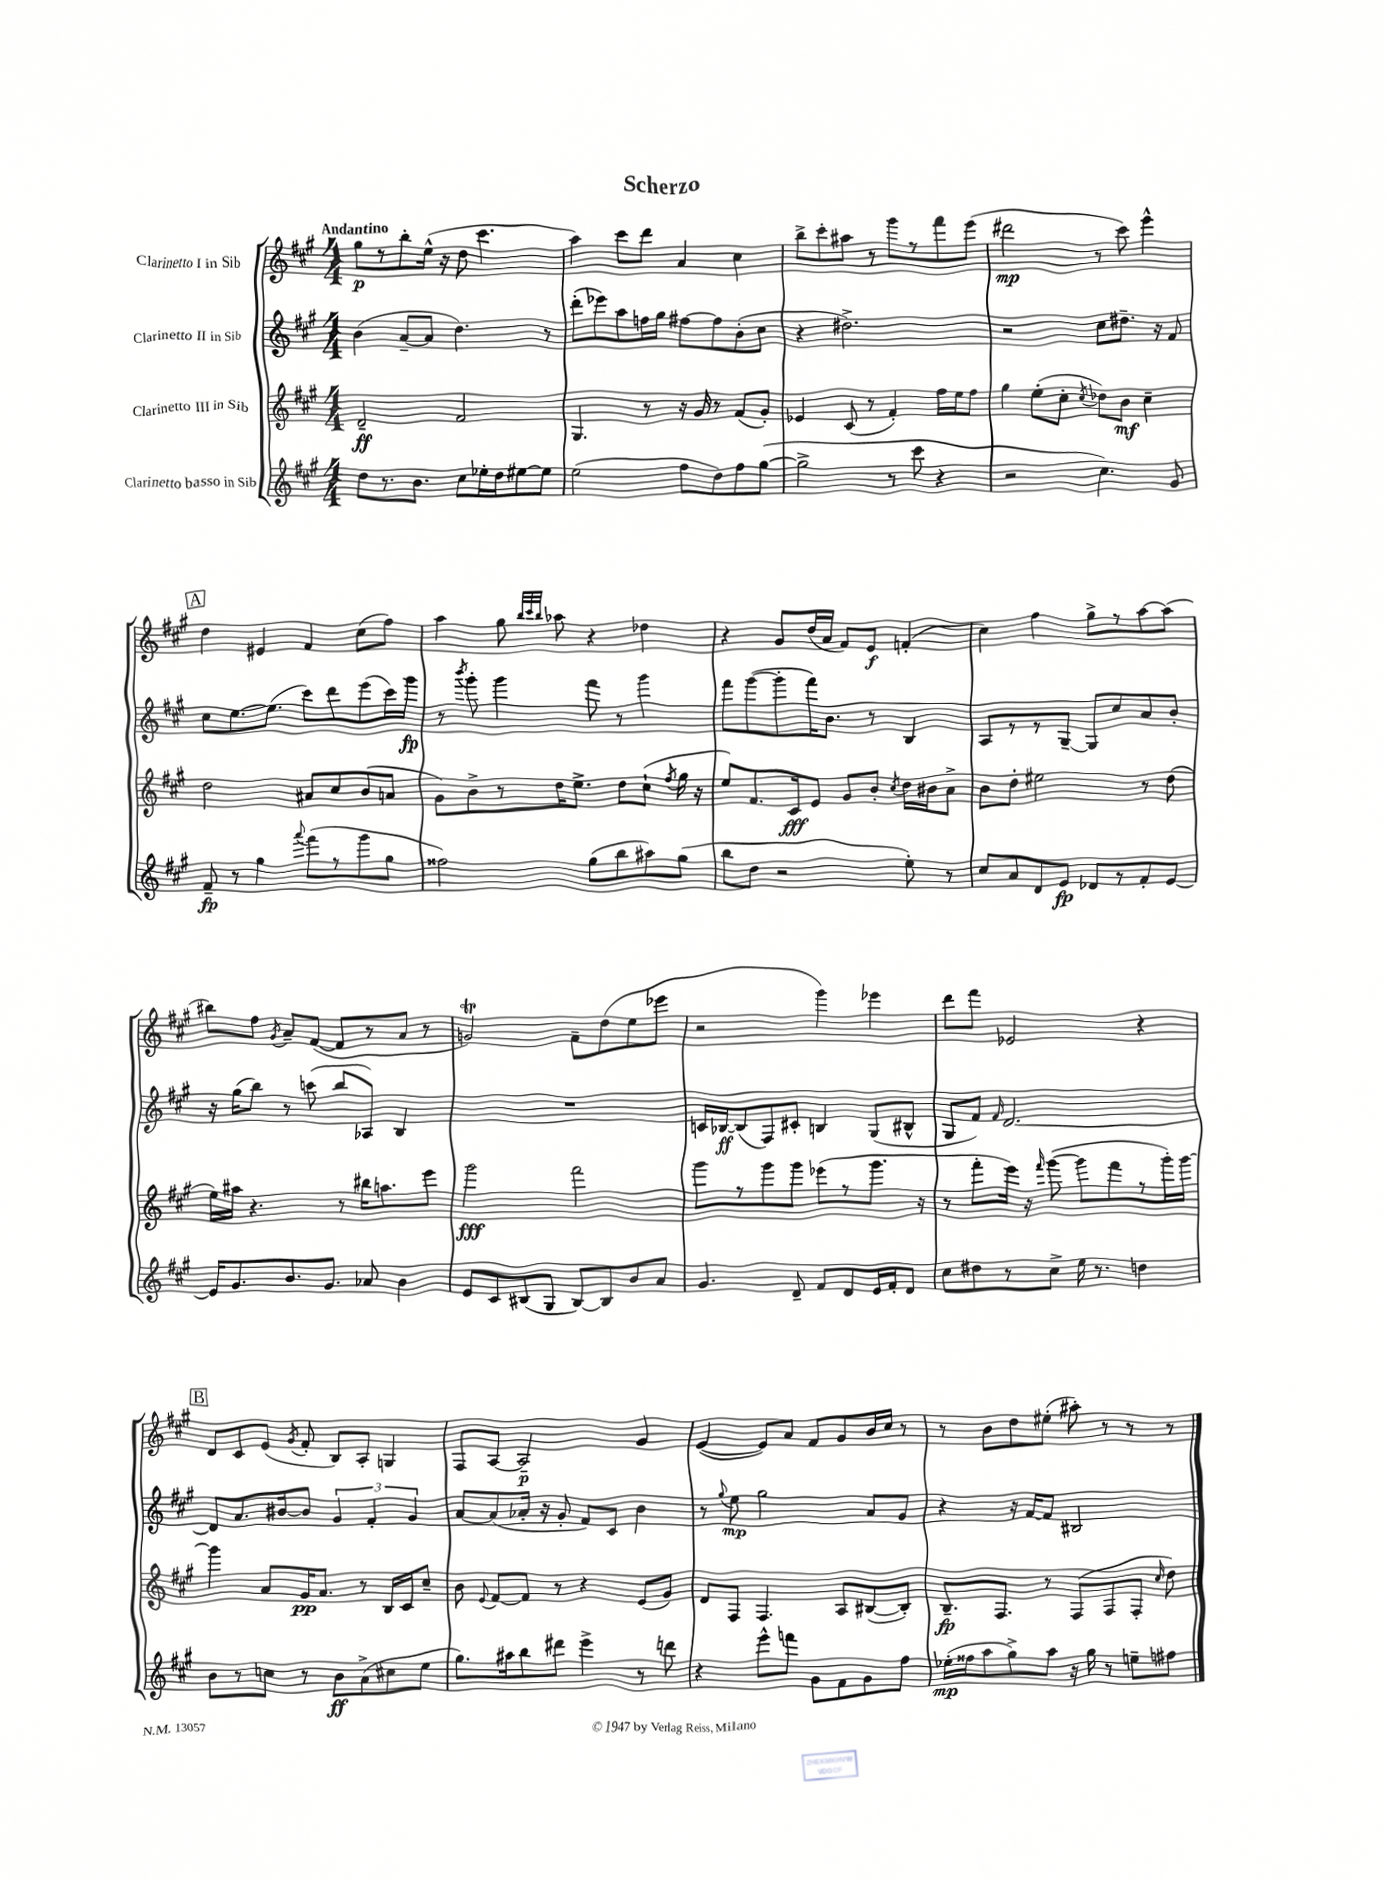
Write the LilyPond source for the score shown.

\header { title = "Scherzo" }
<<
\new StaffGroup <<
\new Staff = "s0" \with { instrumentName = "Clarinetto I in Sib" } {
    \clef treble \key a \major \numericTimeSignature \time 4/4 \tempo "Andantino"
    \autoBeamOff gis''8[\p r8 b''8-. e''16]-^( r16 d''8 cis'''4. |
    a''4) cis'''8[ d'''8] a'4 cis''4 |
    b''8[-> cis'''8-. ais''8] r8 gis'''8[ r8 fis'''8 e'''8]( |
    dis'''2\mp r8 cis'''8) e'''4-^ |
    \mark \markup { \box "A" } d''4 eis'4 fis'4 cis''8[( fis''8]) |
    a''4 gis''8 \grace { b''32[ cis'''32 b''32] } aes''8 r4 des''4 |
    r4 gis'8[ d''16( a'16] fis'8[) e'8]\f f'4-.( |
    cis''4) fis''4 gis''8[-> r8 a''8~ a''8]( |
    bis''8[) fis''8] \acciaccatura { gis'8 } a'8[-- fis'8]~( fis'8[ r8 a'8] r8 |
    g'2\trill) fis'8[-- d''8( e''8 ees'''8] |
    r2 gis'''4) ees'''4 |
    d'''8[ fis'''8] ees'2 r4 |
    \mark \markup { \box "B" } d'8[ cis'8 e'8]( \acciaccatura { gis'8 } fis'8-. b8[) a8]-. g4 |
    fis8[ a8]~ a2--\p gis'4 |
    e'4~( e'8[) a'8] fis'8[ gis'8 b'16 cis''16] r8 |
    r8 b'8[ d''8 eis''8]-.( ais''8-.) r8 r8 r8 \bar "|." |
}
\new Staff = "s1" \with { instrumentName = "Clarinetto II in Sib" } {
    \clef treble \key a \major \numericTimeSignature \time 4/4
    \autoBeamOff b'4( a'8[~-- a'8] d''4.) r8 |
    d'''8[-.( ees'''8) a''8 f''16 gis''16] fis''8[~ fis''8 b'8-.( cis''8] |
    r4 dis''2.->) |
    r2 cis''8[ dis''8.]-- r16 fis'8 |
    \mark \markup { \box "A" } cis''8[ e''8.~ e''8.]( cis'''8[) d'''8 e'''8( cis'''16) gis'''16]\fp |
    r8 \acciaccatura { b'''8 } gis'''8-. gis'''4 fis'''8 r8 gis'''4 |
    fis'''8[ gis'''8~( gis'''8-. fis'''16) b'8.] r8 b4 |
    a8[ r8 r8 gis8]~-- gis8[ cis''8 a'8 b'8]-. |
    r16 gis''16[( b''8]) r8 c'''8( b''8[ aes8]) b4 |
    R1 |
    c'16[ bes16~\ff bes8( fis8) cis'8]-. b4 gis8[( bis8]-^ |
    gis8[ fis'8]) \grace { fis'16 } d'2.~ |
    \mark \markup { \box "B" } d'8[ a'8. bis'16~ bis'8] \tuplet 3/2 { gis'4 fis'4-. gis'4 } |
    a'8[~ a'8( aes'16]-. r16 gis'8-. fis'8[) cis'8] b'4 |
    r8 \appoggiatura { gis''8 } e''8\mp gis''2 a'8[ gis'8] |
    r4 r16 fis'16[~ fis'8] bis2 \bar "|." |
}
\new Staff = "s2" \with { instrumentName = "Clarinetto III in Sib" } {
    \clef treble \key a \major \numericTimeSignature \time 4/4
    \autoBeamOff d'2--\ff fis'2 |
    gis4. r8 r16 gis'16 r8 fis'8[( gis'8]-.) |
    ees'4 cis'8( r8 fis'4-.) fis''16[ e''16 fis''8] |
    gis''4 e''8[-.( cis''8]-. \acciaccatura { cis''8 } des''8[) b'8]\mf cis''4-- |
    \mark \markup { \box "A" } d''2 ais'8[ cis''8 b'8( a'8] |
    gis'8[) b'8-> r8 d''16 e''8.]-> d''8[ cis''8]-!( \acciaccatura { fis''8 } gis''16 r16 |
    e''8[) fis'8. cis'16\fff e'8] gis'8[ b'8]-. \acciaccatura { cis''8 } d''16[ bis'16 a'8]-> |
    b'8[ d''8]-. eis''2 r8 d''8( |
    e''16[) ais''16] r4. r8 bis''16[ a''8. e'''8] |
    gis'''2\fff fis'''2 |
    gis'''8[ r8 gis'''8 gis'''8] ees'''8[( r8 gis'''8.] r16 |
    r8 fis'''8[-. e'''16]) r16 \grace { fis'''16 } gis'''8~( gis'''8[ fis'''8 r8 gis'''16-.) gis'''16]~ |
    \mark \markup { \box "B" } gis'''4 a'8[ gis'16\pp a'8.] r8 b16[ cis'16 cis''8]-- |
    b'8 \appoggiatura { e'8 } fis'8[~ fis'8] r8 r4 e'8[( gis'8]) |
    d'8[ fis8] fis4. a8[ bis8~( bis8]-.) |
    b8.[--\fp fis8.] r8 fis8[( fis8 fis8]-. \grace { cis''16 } d''8) \bar "|." |
}
\new Staff = "s3" \with { instrumentName = "Clarinetto basso in Sib" } {
    \clef treble \key a \major \numericTimeSignature \time 4/4
    \autoBeamOff d''8[ r8. b'8.] cis''8[ ees''16-. d''16 eis''8~ eis''8] |
    e''2( fis''8[ d''8) fis''8 gis''8]~( |
    gis''2-> r8 cis'''8 r4 |
    r2 cis''4.) gis'8 |
    \mark \markup { \box "A" } fis'8--\fp r8 gis''4 \appoggiatura { a'''8 } fis'''8[( r8 gis'''8 gis''8] |
    fisis''2) gis''8[( b''8 ais''8) gis''8]( |
    b''8[ d''8] r2 e''8-.) r8 |
    cis''8[ a'8 d'8 e'8]\fp des'8[ r8 fis'8-. e'8]~ |
    e'16[ gis'8. b'8. gis'8.] aes'8 b'4 |
    e'8[ cis'8 bis8( gis8] bis8[~) bis8 b'8 a'8] |
    gis'4. d'8-- fis'8[ d'8 e'16 fis'16-. d'8] |
    cis''8[ dis''8 r8 cis''8]-> e''16 r8. d''4 |
    \mark \markup { \box "B" } b'8[ r8 c''8] r8 b'8[\ff a'8->( cis''8 e''8] |
    gis''8.[) ais''16 b''8 dis'''8] e'''4-> r8 d'''8 |
    r4 e'''8[-^ f'''8] gis'8[ fis'8 gis'8 fis''8] |
    ees''16[-.\mp( fisis''16 a''8 gis''8->) a''8] r16 gis''16 r8 e''8[-- fis''8] \bar "|." |
}
>>
>>
\layout { \context { \Score \remove "Bar_number_engraver" } }
